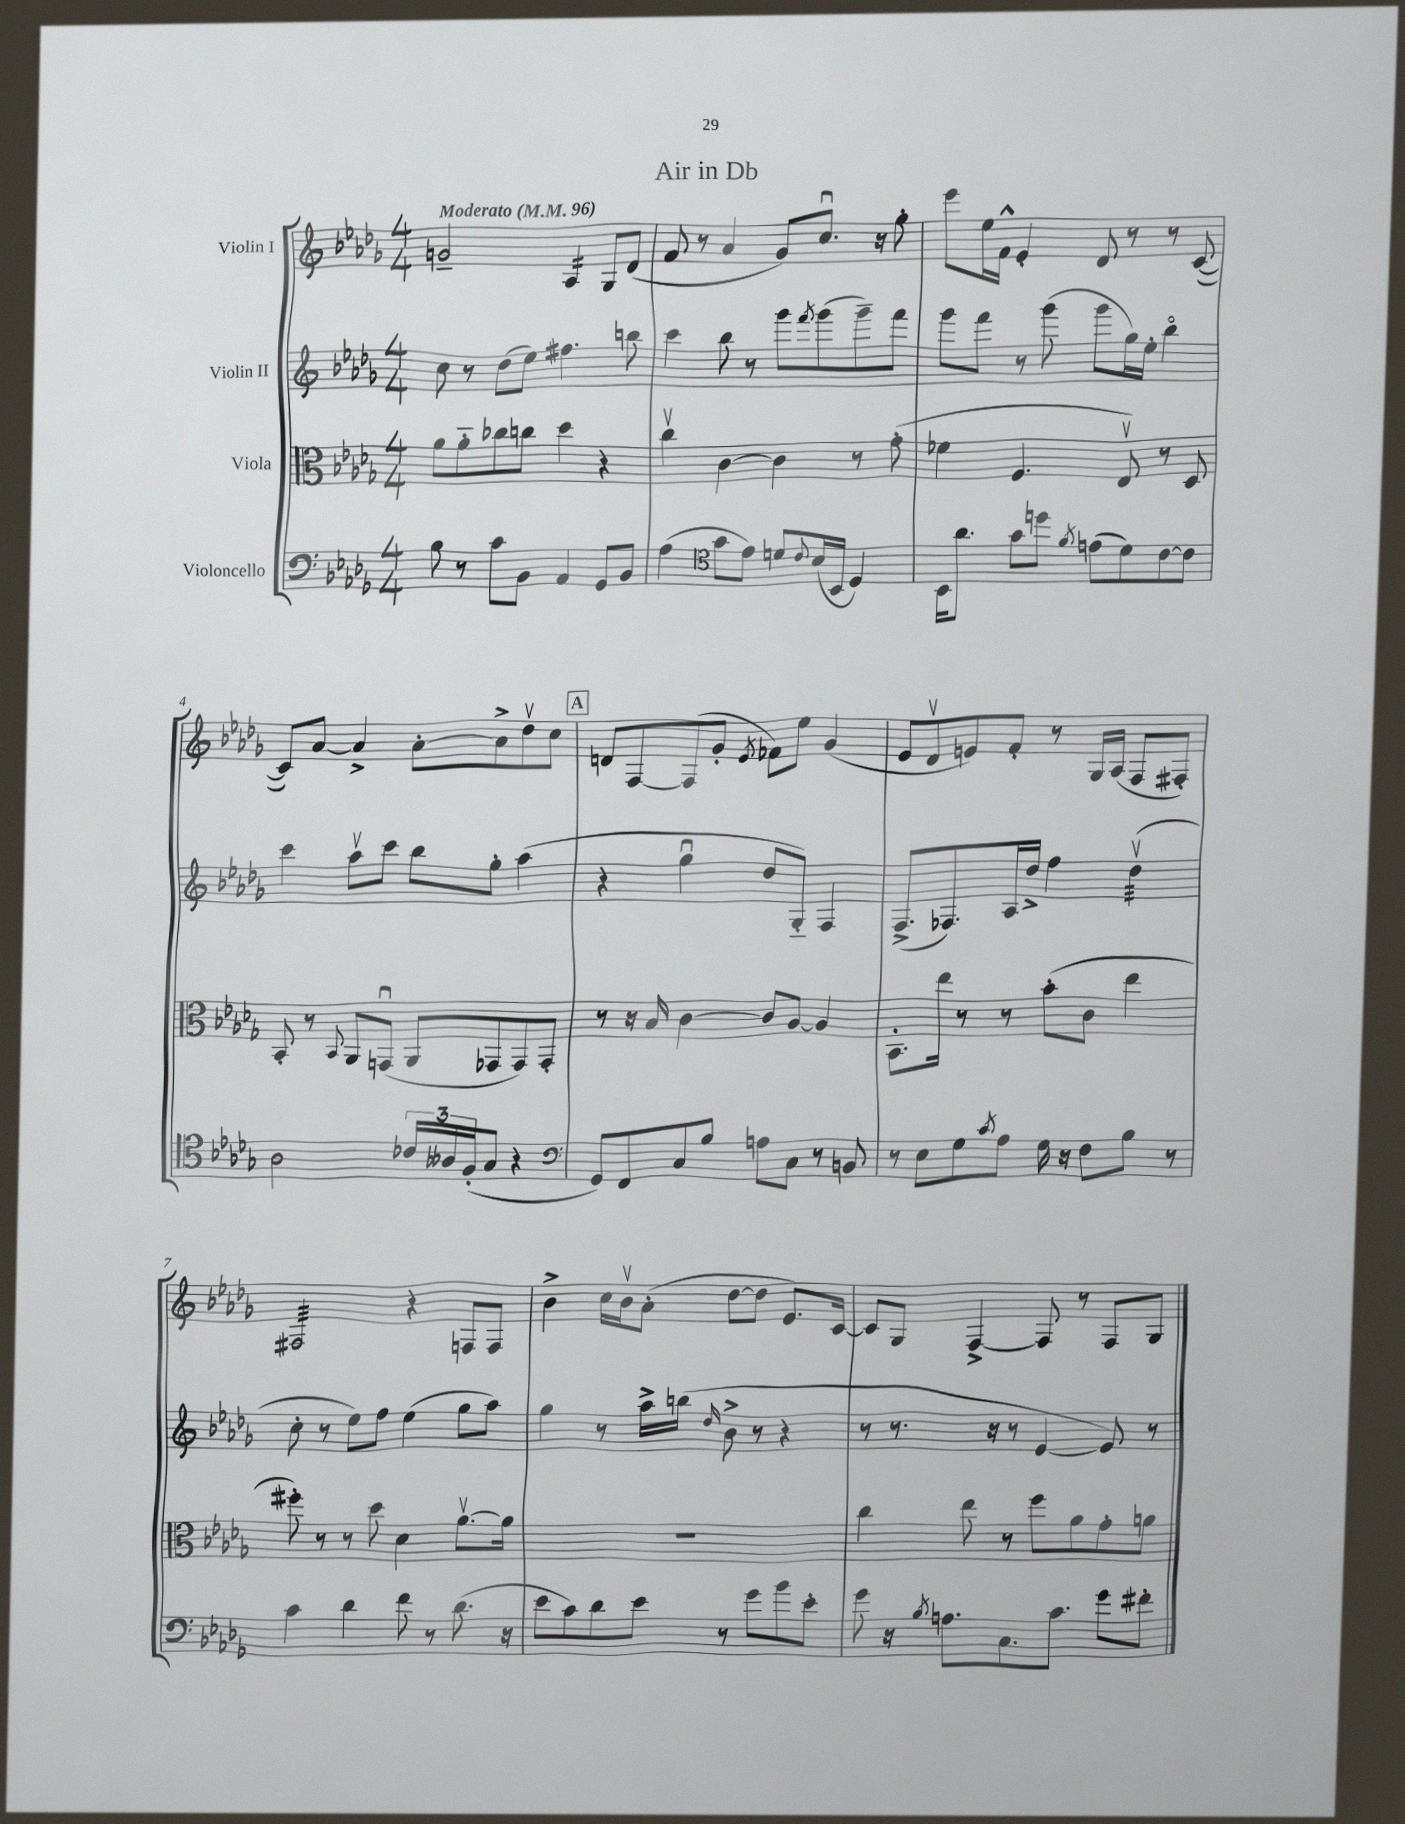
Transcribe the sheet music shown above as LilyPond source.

\header { title = "Air in Db" }
<<
\new StaffGroup <<
\new Staff = "s0" \with { instrumentName = "Violin I" } {
    \clef treble \key des \major \numericTimeSignature \time 4/4 \tempo "Moderato" 4 = 96
    g'2-- aes4:16 ges8 des'8( |
    f'8 r8 aes'4 ges'8) c''8.\downbow r16 ges''8-. |
    ees'''8 ees''16 f'16-^ ees'4-. des'8 r8 r8 c'8~( |
    c'8) aes'8~ aes'4-> aes'8~-. aes'8-> des''8\upbow c''8 |
    \mark \markup { \box "A" } d'8 f8~ f8( ges'8-. \acciaccatura { ees'8 } fes'8) ees''8 ges'4( |
    ees'8 des'8\upbow e'8) f'8-. r8 ges16 aes16( f8 fis8-.) |
    fis2:32 r4 f8 f8 |
    bes'4-> c''16 bes'16\upbow aes'8-.( des''8~ des''8 ees'8.) c'16~ |
    c'8 ges8 f4~-> f8 r8 f8 ges8 \bar "|." |
}
\new Staff = "s1" \with { instrumentName = "Violin II" } {
    \clef treble \key des \major \numericTimeSignature \time 4/4
    c''8 r8 des''8( ees''8) fis''4. b''8 |
    c'''4 bes''8 r8 ges'''8 \acciaccatura { f'''8 } ges'''8( ges'''8--) f'''8 |
    ges'''8 f'''8 r8 ges'''8( ges'''8 ges''16) ees''16-. bes''4\flageolet |
    c'''4 aes''8\upbow c'''8 bes''8 ges''8-. aes''4( |
    \mark \markup { \box "A" } r4 ges''4\downbow des''8 ges8-_) f4 |
    f8.->( fes8.) aes16 des''16-> f''4 des''4:32\upbow( |
    c''8-. r8 ees''8) f''8 ees''4( ges''8 aes''8) |
    ges''4 r8 aes''16-> b''16( \grace { des''16 } bes'8-> r8 r4 |
    r8 r8. r16 r8 ees'4~ ees'8) r8 \bar "|." |
}
\new Staff = "s2" \with { instrumentName = "Viola" } {
    \clef alto \key des \major \numericTimeSignature \time 4/4
    aes'8 aes'8-_ ces''8 c''8 des''4 r4 |
    c''4\upbow c'4~ c'4 r8 ges'8-.( |
    fes'4 f4. ees8\upbow) r8 des8 |
    bes,8-. r8 \appoggiatura { bes,8 } aes,8 g,8\downbow( aes,8 ges,8 ges,8) ges,8-. |
    \mark \markup { \box "A" } r8 r16 bes16 c'4~ c'8 aes8~ aes4 |
    bes,8.-. ees''16 r8 r8 bes'8-.( c'8 ees''4 |
    fis''8-.) r8 r8 des''8 des'4 aes'8.~\upbow aes'16 |
    R1 |
    c''4 ees''8 r8 f''8 aes'8 ges'8-. a'8 \bar "|." |
}
\new Staff = "s3" \with { instrumentName = "Violoncello" } {
    \clef bass \key des \major \numericTimeSignature \time 4/4
    bes8 r8 c'8 bes,8 aes,4 ges,8 bes,8 |
    aes4( \clef tenor ges'8 ees'8) d'8 \appoggiatura { c'8 } bes16( bes,16 des4) |
    bes,16 aes'8. ges'8 d''8 \acciaccatura { f'8 } e'8( des'8) c'8~ c'8 |
    aes2 \tuplet 3/2 { ces'16 aeses16 f16-.( } ges8 r4 |
    \mark \markup { \box "A" } \clef bass ges,8) f,8 c8 bes8 a8 c8 r8 b,8 |
    r8 ees8 ges8 \acciaccatura { c'8 } aes8 ges16 r16 f8 bes8 r8 |
    c'4 des'4 f'8 r8 des'8.( r16 |
    ees'8 c'8) des'8 ees'8 r8 ges'8 bes'8 ees'8-. |
    ges'8 r16 \acciaccatura { bes8 } a8. c8. c'8. ges'8 fis'8-. \bar "|." |
}
>>
>>
